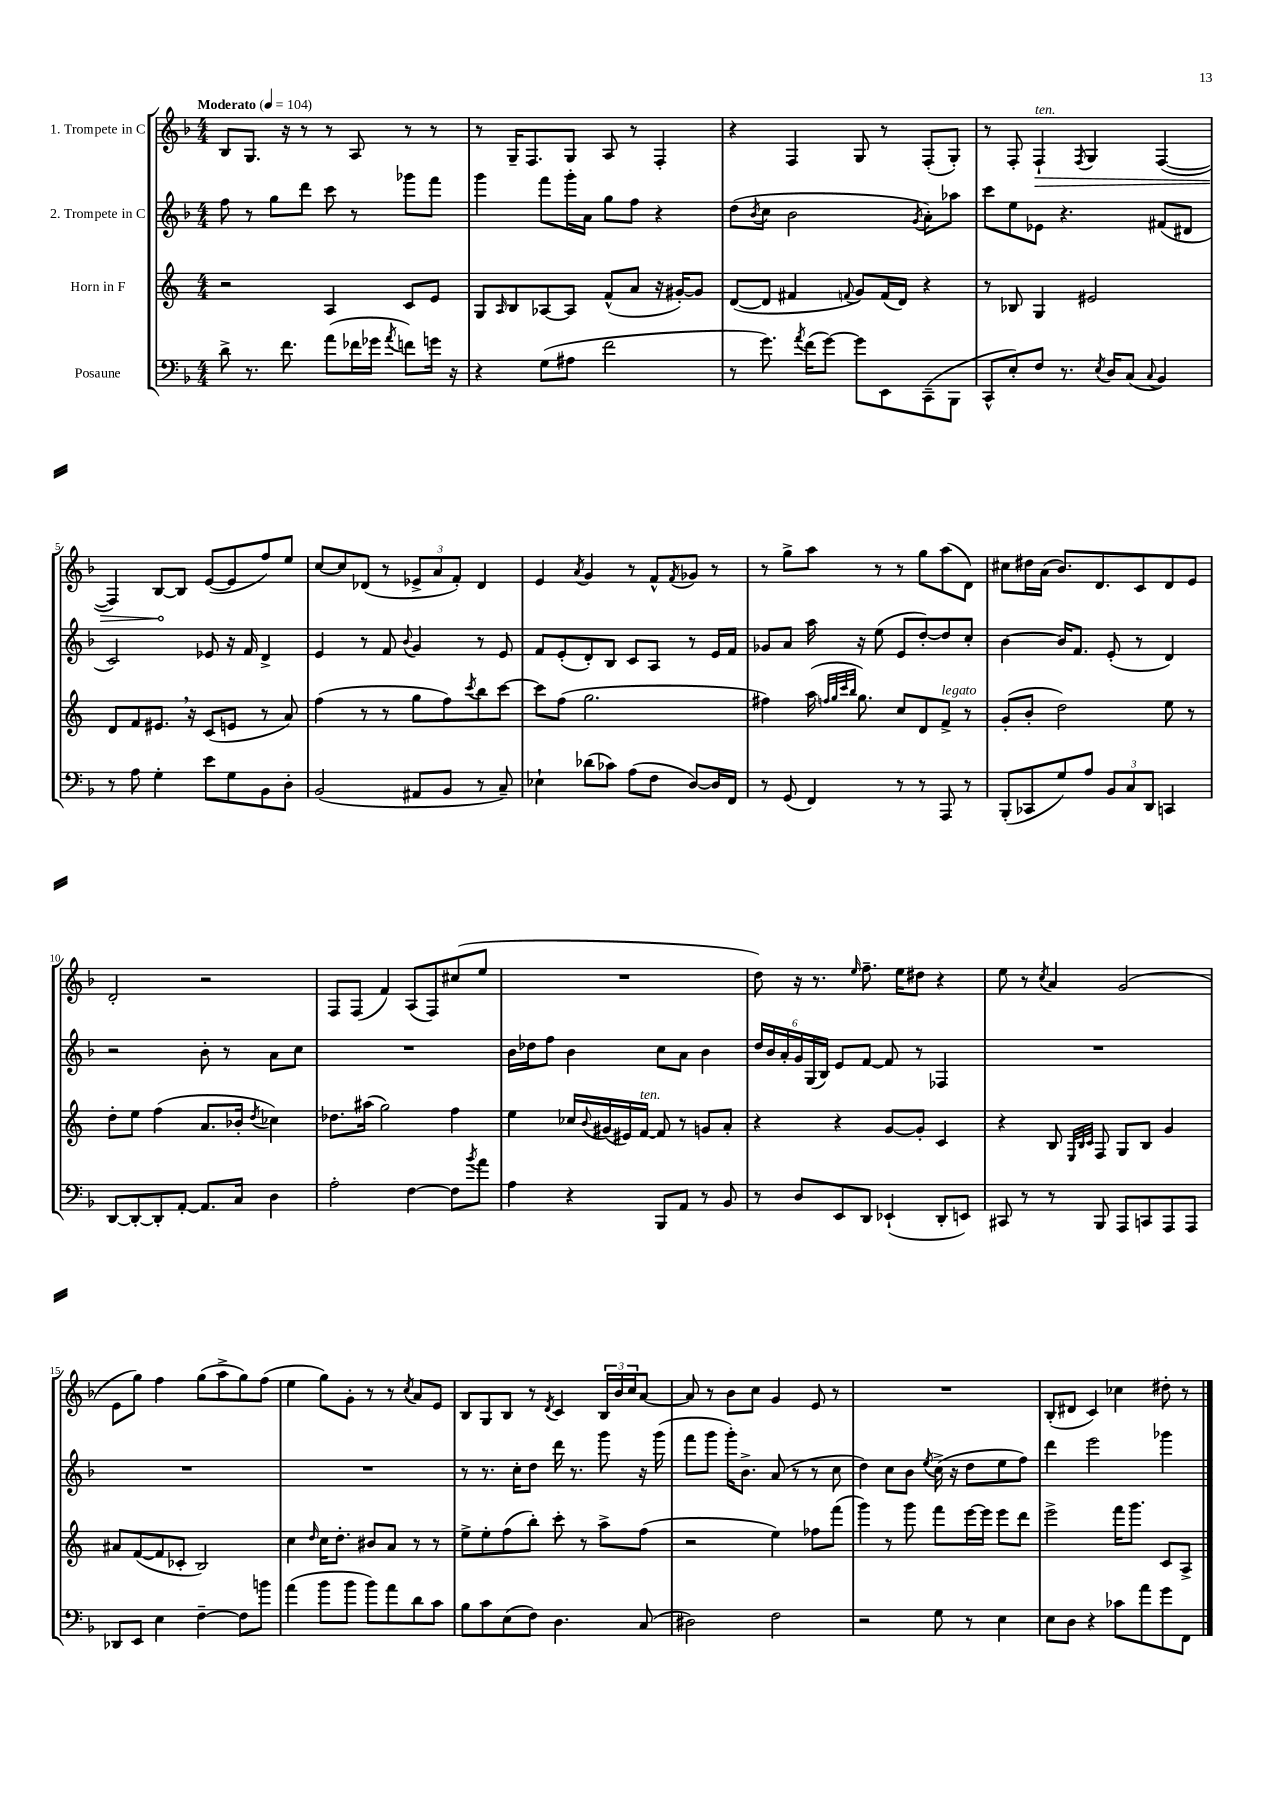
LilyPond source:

<<
\new StaffGroup <<
\new Staff = "s0" \with { instrumentName = "1. Trompete in C" } {
    \clef treble \key f \major \numericTimeSignature \time 4/4 \tempo "Moderato" 4 = 104
    bes8 g8. r16 r8 r8 a8 r8 r8 |
    r8 g16-- f8. g8 a8 r8 f4-. |
    r4 f4 g8 r8 f8-.( g8-.) |
    r8 f8-. \once \override Hairpin.circled-tip = ##t f4-!\>^\markup { \italic "ten." } \acciaccatura { f8 } g4 f4~( |
    f4) bes8~\! bes8 e'8~( e'8 f''8) e''8 |
    c''8~ c''8 des'8( r8 \tuplet 3/2 { ees'8-> a'8 f'8-.) } des'4 |
    e'4 \acciaccatura { a'8 } g'4 r8 f'8-^ \acciaccatura { f'8 } ges'8 r8 |
    r8 g''8-> a''8 r8 r8 g''8 a''8( d'8) |
    cis''8 dis''16 a'16( bes'8.) d'8. c'8 d'8 e'8 |
    d'2-. r2 |
    f8 f8( f'4) a8( f8) cis''8( e''8 |
    R1 |
    d''8) r16 r8. \grace { e''16 } f''8.-- e''16 dis''8 r4 |
    e''8 r8 \acciaccatura { c''8 } a'4 g'2( |
    e'8 g''8) f''4 g''8( a''8-> g''8) f''8( |
    e''4 g''8) g'8-. r8 r8 \acciaccatura { c''8 } a'8 e'8 |
    bes8 g8 bes8 r8 \acciaccatura { d'8 } c'4 \tuplet 3/2 { bes16 bes'16 c''16 } a'8~ |
    a'8 r8 bes'8 c''8 g'4 e'8 r8 |
    R1 |
    bes8-.( dis'8 c'4) ces''4 dis''8-. r8 \bar "|." |
}
\new Staff = "s1" \with { instrumentName = "2. Trompete in C" } {
    \clef treble \key f \major \numericTimeSignature \time 4/4
    f''8 r8 g''8 d'''8 c'''8 r8 ges'''8 f'''8 |
    g'''4 f'''8 g'''16-. a'16 g''8 f''8 r4 |
    d''8( \acciaccatura { bes'8 } c''8 bes'2 \acciaccatura { g'8 } a'8-.) aes''8 |
    c'''8 e''8 ees'8 r4. fis'8( dis'8 |
    c'2) ees'8 r16 f'16 d'4-> |
    e'4 r8 f'8 \appoggiatura { bes'8 } g'4 r8 e'8 |
    f'8 e'8-.( d'8-.) bes8 c'8 a8 r8 e'16 f'16 |
    ges'8 a'8 a''16 r16 e''8( e'8 d''8~-.) d''8 c''8-. |
    bes'4~ bes'16 f'8. e'8-.( r8 d'4) |
    r2 bes'8-. r8 a'8 c''8 |
    R1 |
    bes'16 des''16 f''8 bes'4 c''8 a'8 bes'4 |
    \tuplet 6/4 { d''16 bes'16 a'16-. g'16 g16( bes16) } e'8 f'8~ f'8 r8 fes4 |
    R1 |
    R1 |
    R1 |
    r8 r8. c''16-. d''8 d'''16 r8. g'''8 r16 g'''16( |
    f'''8 g'''8 g'''16-.) bes'8.-> a'8( r8 r8 c''8 |
    d''4) c''8 bes'8 \acciaccatura { e''8 } c''16->( r16 d''8 e''8 f''8) |
    d'''4 e'''2 ges'''4 \bar "|." |
}
\new Staff = "s2" \with { instrumentName = "Horn in F" } {
    \clef treble \key c \major \numericTimeSignature \time 4/4
    r2 a4 c'8 e'8 |
    g8 \grace { a16 } b8 aes8~ aes8 f'8-^( a'8 r16 gis'16~-.) gis'8 |
    d'8~( d'8 fis'4 \appoggiatura { f'8 } g'8) f'16( d'16) r4 |
    r8 bes8 g4 eis'2 |
    d'8 f'8 eis'8. \breathe r16 c'8( e'8 r8 a'8) |
    f''4( r8 r8 g''8 f''8) \acciaccatura { c'''8 } b''8 c'''8~ |
    c'''8 f''8( g''2. |
    fis''4) a''16( \grace { f''32 g''32 c'''32 b''32 } g''8.) c''8 d'8 f'8->^\markup { \italic "legato" } r8 |
    g'8-.( b'8-. d''2) e''8 r8 |
    d''8-. e''8 f''4( a'8. bes'16-. \acciaccatura { d''8 } ces''4) |
    des''8. ais''16( g''2) f''4 |
    e''4 ces''16 \appoggiatura { b'8 } gis'16( eis'16) f'16~^\markup { \italic "ten." } f'8 r8 g'8 a'8-. |
    r4 r4 g'8~ g'8-. c'4 |
    r4 b8 \grace { e32 b32 c'32 } f8 g8 b8 g'4 |
    ais'8 f'8~( f'8 ces'8-. b2) |
    c''4 \grace { d''16 } c''16 d''8.-. bis'8 a'8 r8 r8 |
    e''8-> e''8-. f''8( b''8-.) c'''8-. r8 a''8-> f''8( |
    r2 e''4) fes''8 f'''8( |
    g'''4) r8 g'''8 f'''8 e'''16~ e'''16 e'''8 d'''8 |
    e'''2-> f'''16 g'''8. c'8 a8-> \bar "|." |
}
\new Staff = "s3" \with { instrumentName = "Posaune" } {
    \clef bass \key f \major \numericTimeSignature \time 4/4
    d'8-> r8. f'8. a'8( fes'16 ges'16 \acciaccatura { a'8 } f'8) g'16 r16 |
    r4 g8( ais8 f'2 |
    r8 g'8.) \acciaccatura { a'8 } f'16( g'8~) g'8 e,8 c,8--( bes,,8 |
    c,8-^ e8-.) f8 r8. \acciaccatura { e8 } d16 c8( \appoggiatura { c8 } bes,4) |
    r8 a8 g4-. e'8 g8 bes,8 d8-. |
    bes,2( ais,8 bes,8 r8 c8--) |
    ees4-! des'8( ces'8) a8( f8 d8~) d16 f,16 |
    r8 g,8( f,4) r8 r8 a,,8 r8 |
    bes,,8-.( ces,8 g8) a8 \tuplet 3/2 { bes,8 c8 d,8 } c,4 |
    d,8~ d,8~-. d,8-. a,8~-. a,8. c16 d4 |
    a2-. f4~ f8 \acciaccatura { bes'8 } a'8 |
    a4 r4 bes,,8 a,8 r8 bes,8 |
    r8 d8 e,8 d,8 ees,4-!( d,8-. e,8) |
    cis,8 r8 r8 bes,,8 a,,8 c,8 a,,8 a,,8 |
    des,8 e,8 e4 f4~-- f8 b'8 |
    a'4( bes'8 bes'8 bes'8) a'8 d'8 c'8 |
    bes8 c'8 e8( f8) d4. c8( |
    dis2) f2 |
    r2 g8 r8 e4 |
    e8 d8 r4 ces'8 a'8 g'8 f,8 \bar "|." |
}
>>
>>
